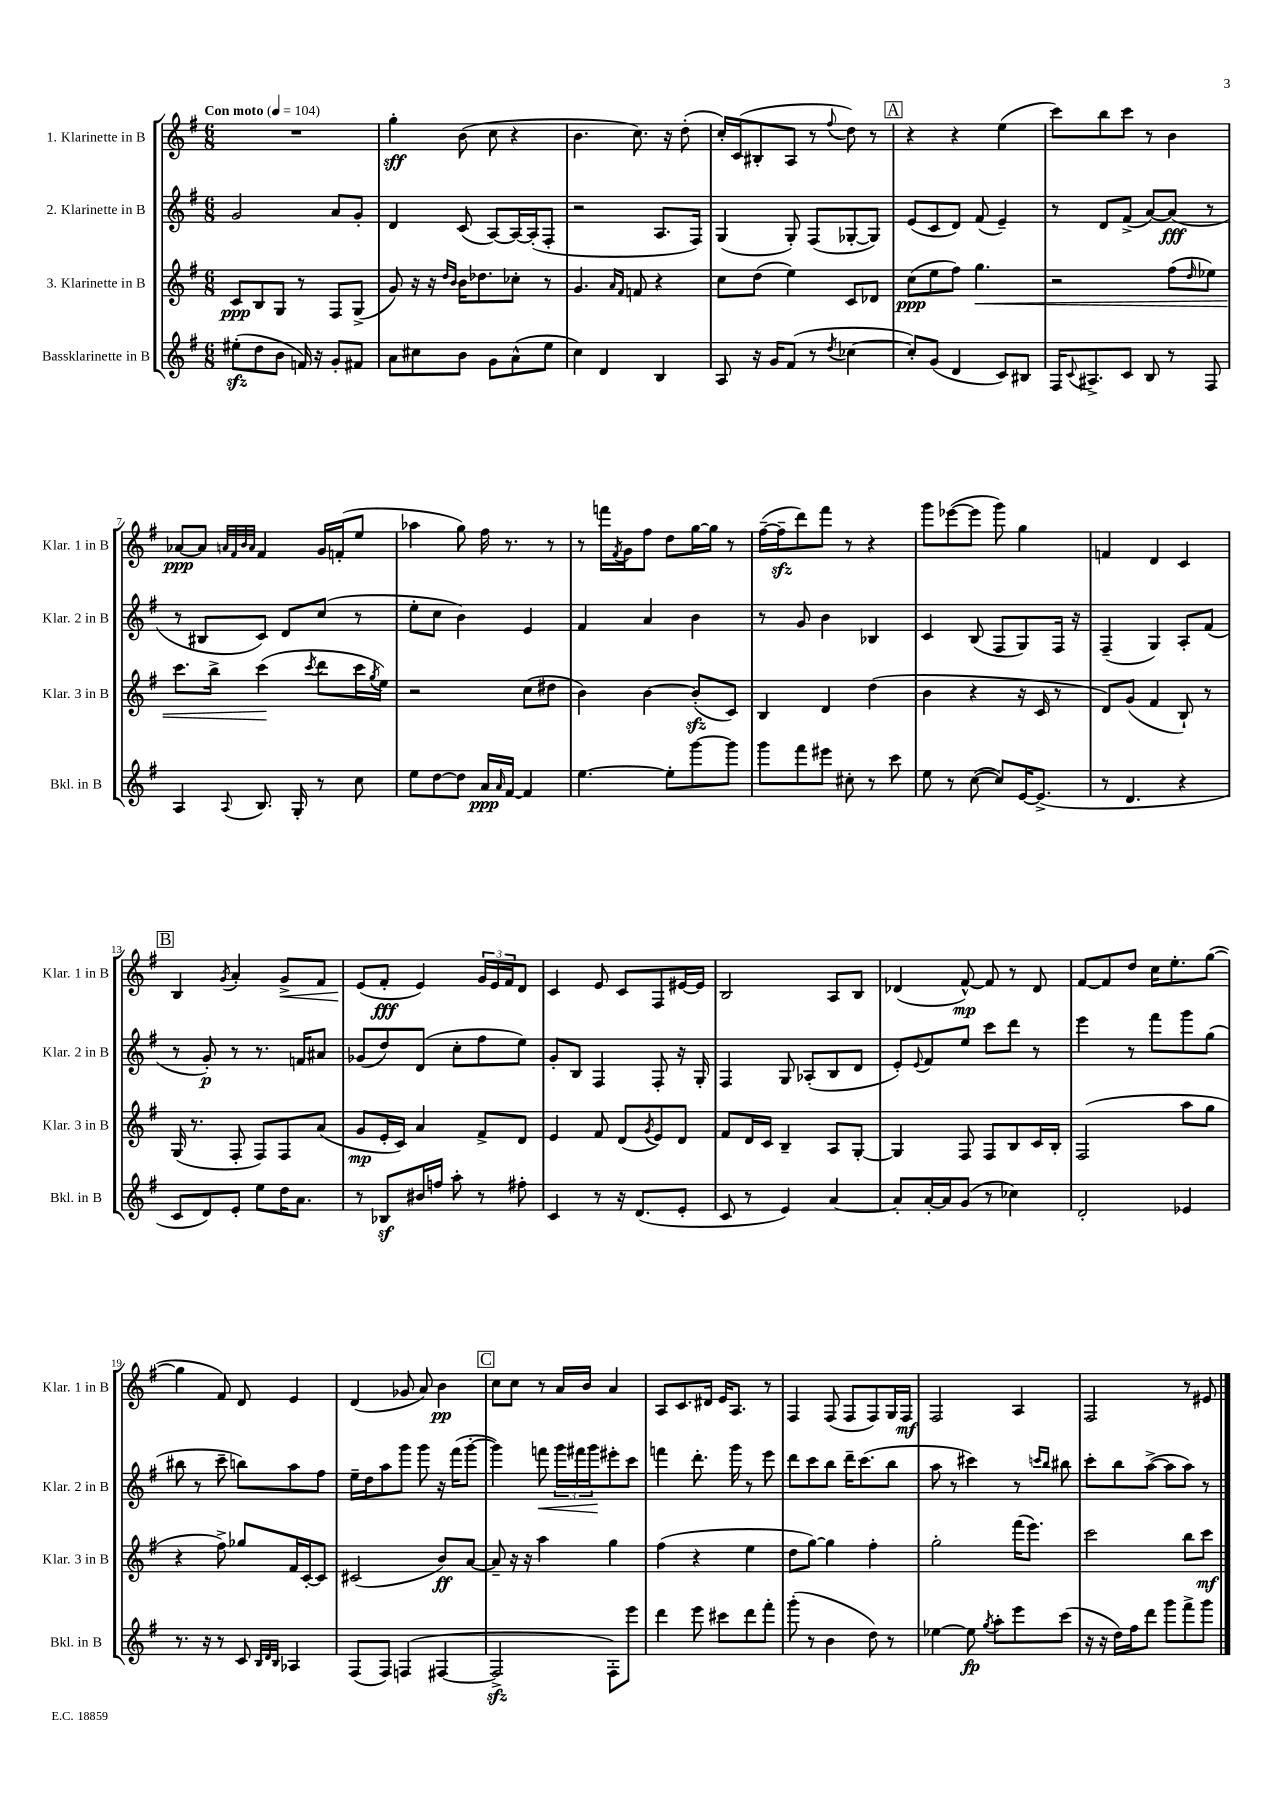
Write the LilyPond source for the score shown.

<<
\new StaffGroup <<
\new Staff = "s0" \with { instrumentName = "1. Klarinette in B" shortInstrumentName = "Klar. 1 in B" } {
    \clef treble \key g \major \numericTimeSignature \time 6/8 \tempo "Con moto" 4 = 104
    R2. |
    g''4-.\sff b'8( c''8 r4 |
    b'4. c''8.) r16 d''8-.( |
    c''16-.) c'16( bis8-. a8 r8 \appoggiatura { fis''8 } d''8) r8 |
    \mark \markup { \box "A" } r4 r4 e''4( |
    c'''8) b''8 c'''8 r8 b'4 |
    aes'8~\ppp aes'8 \grace { a'32 fis'32 b'32 a'32 } fis'4 g'16 f'16-.( e''8 |
    aes''4 g''8) fis''16 r8. r8 |
    r8 f'''16 \acciaccatura { fis'8 } g'16 fis''8 d''8 g''16~ g''16 r8 |
    fis''16~--( fis''16--\sfz d'''8) fis'''8 r8 r4 |
    g'''8 ees'''8~( ees'''8 g'''8) g''4 |
    f'4 d'4 c'4 |
    \mark \markup { \box "B" } b4 \acciaccatura { g'8 } a'4-. g'8->\< fis'8 |
    e'8\!( fis'8-.\fff e'4) \tuplet 3/2 { g'16 e'16 fis'16 } d'8 |
    c'4 e'8 c'8 fis8 eis'16~ eis'16 |
    b2 a8 b8 |
    des'4( fis'8~-^\mp) fis'8 r8 des'8 |
    fis'8~ fis'8 d''8 c''16 e''8.-. g''8~( |
    g''4 fis'8) d'8 e'4 |
    d'4( ges'8 a'8) b'4\pp |
    \mark \markup { \box "C" } c''8 c''8 r8 a'16 b'16 a'4 |
    a8 c'8. dis'16 e'16 a8. r8 |
    fis4 fis8( fis8 fis8) g16 fis16\mf |
    fis2 a4 |
    fis2 r8 eis'8 \bar "|." |
}
\new Staff = "s1" \with { instrumentName = "2. Klarinette in B" shortInstrumentName = "Klar. 2 in B" } {
    \clef treble \key g \major \numericTimeSignature \time 6/8
    g'2 a'8 g'8-. |
    d'4 c'8( a8~) a16~ a16-.( fis8-. |
    r2 a8. fis16) |
    g4( g8-.) fis8( ges8~-. ges8) |
    \mark \markup { \box "A" } e'8( c'8 d'8) fis'8( e'4--) |
    r8 d'8 fis'8->( a'8~) a'8\fff( r8 |
    r8 bis8 c'8) d'8 c''8( r8 |
    e''8-. c''8 b'4) e'4 |
    fis'4 a'4 b'4 |
    r8 g'8 b'4 bes4 |
    c'4 b8( fis8 g8) fis16 r16 |
    fis4--( g4) a8-. fis'8( |
    \mark \markup { \box "B" } r8 g'8-.\p) r8 r8. f'16 ais'8 |
    ges'8( d''8) d'8( c''8-. fis''8 e''8) |
    g'8-. b8 fis4 fis8-. r16 g16-. |
    fis4 g8 aes8-.( b8 d'8 |
    e'8-.) \appoggiatura { e'8 } fis'8 e''8 c'''8 d'''8 r8 |
    e'''4 r8 fis'''8 g'''8 g''8( |
    bis''8 r8 c'''8-- b''8) a''8 fis''8 |
    e''16-- d''16 a''8 g'''8 g'''8 r16 fis'''16( g'''8~-. |
    \mark \markup { \box "C" } g'''4) f'''8\< \tuplet 3/2 { g'''16 fis'''16 g'''16\! } eis'''8-. c'''8 |
    f'''4 d'''8.-. g'''16 r8 e'''8 |
    d'''8 c'''8 b''8 d'''16-- c'''8.( b''8 |
    a''8 r8 cis'''4) r8 \grace { c'''16 b''16 } bis''8 |
    c'''8-. b''8 a''8~->( a''8 a''8) r8 \bar "|." |
}
\new Staff = "s2" \with { instrumentName = "3. Klarinette in B" shortInstrumentName = "Klar. 3 in B" } {
    \clef treble \key g \major \numericTimeSignature \time 6/8
    c'8\ppp b8 g8 r8 fis8 g8->( |
    g'8) r16 r16 \grace { d''16 b'16 } b'16 des''8. ces''8-. r8 |
    g'4. \grace { a'16 fis'16 } f'8 r4 |
    c''8 d''8( e''4) c'8 des'8 |
    \mark \markup { \box "A" } c''8\ppp( e''8 fis''8) g''4.\< |
    r2 fis''8( \grace { d''16 } ees''8) |
    c'''8. b''16-> c'''4\!( \acciaccatura { c'''8 } d'''8 c'''16 \acciaccatura { g''8 } e''16) |
    r2 c''8( dis''8 |
    b'4) b'4~ b'8-.\sfz( c'8) |
    b4 d'4 d''4( |
    b'4 r4 r16 c'16 r8 |
    d'8) g'8( fis'4 b8-!) r8 |
    \mark \markup { \box "B" } g16( r8. fis8-. fis8) fis8 a'8( |
    g'8\mp e'16-. c'16) a'4 fis'8-> d'8 |
    e'4 fis'8 d'8( \acciaccatura { g'8 } e'8) d'8 |
    fis'8 d'16 c'16 b4-- a8 g8~-. |
    g4 fis8 fis8 b8 c'16 b16-. |
    fis2( a''8 g''8 |
    r4 fis''8->) ges''8 fis'16 c'16~-. c'8 |
    cis'2( b'8\ff) a'8~ |
    \mark \markup { \box "C" } a'8-- r16 r16 a''4 g''4 |
    fis''4( r4 e''4 |
    d''8 g''8~) g''4 fis''4-. |
    g''2-. fis'''16( e'''8.) |
    c'''2 b''8 c'''8\mf \bar "|." |
}
\new Staff = "s3" \with { instrumentName = "Bassklarinette in B" shortInstrumentName = "Bkl. in B" } {
    \clef treble \key g \major \numericTimeSignature \time 6/8
    eis''8-.\sfz( d''8 b'8 f'16) r16 g'8-. fis'8 |
    a'8 cis''8 b'8 g'8 a'8-^( e''8 |
    c''4) d'4 b4 |
    a8 r16 g'16 fis'8( r8 \acciaccatura { d''8 } ces''4~ |
    \mark \markup { \box "A" } ces''8-.) g'8( d'4 c'8) bis8 |
    fis16 \appoggiatura { c'8 } ais8.-> c'8 b8 r8 fis8 |
    a4 \appoggiatura { a8 } b8. g16-. r8 c''8 |
    e''8 d''8~ d''8 a'16\ppp \grace { a'16 } fis'16~ fis'4 |
    e''4.~ e''8-. g'''8~ g'''8 |
    g'''8 fis'''8 eis'''8 cis''8-. r8 c'''8 |
    e''8 r8 c''8~( c''8) e'16~ e'8.->( |
    r8 d'4. r4 |
    \mark \markup { \box "B" } c'8 d'8) e'8-. e''8 d''16 a'8. |
    r8 bes8\sf bis'16 f''16 a''8-. r8 fis''8-. |
    c'4 r8 r16 d'8.( e'8-. |
    c'8 r8 e'4) a'4~ |
    a'8-. a'16~-. a'16 g'8( r8 ces''4) |
    d'2-. ees'4 |
    r8. r16 r8 c'8 \grace { b32 d'32 b32 } aes4 |
    fis8( fis8) f4( fis4~ |
    \mark \markup { \box "C" } fis2->\sfz fis8-.) e'''8 |
    d'''4 e'''8 cis'''8 d'''8 fis'''8-. |
    g'''8-.( r8 b'4 d''8) r8 |
    ees''4~ ees''8\fp \acciaccatura { g''8 } a''8-. e'''8 c'''8( |
    r16 r16 d''16) fis''16 d'''8 g'''8 fis'''8-> g'''8 \bar "|." |
}
>>
>>
